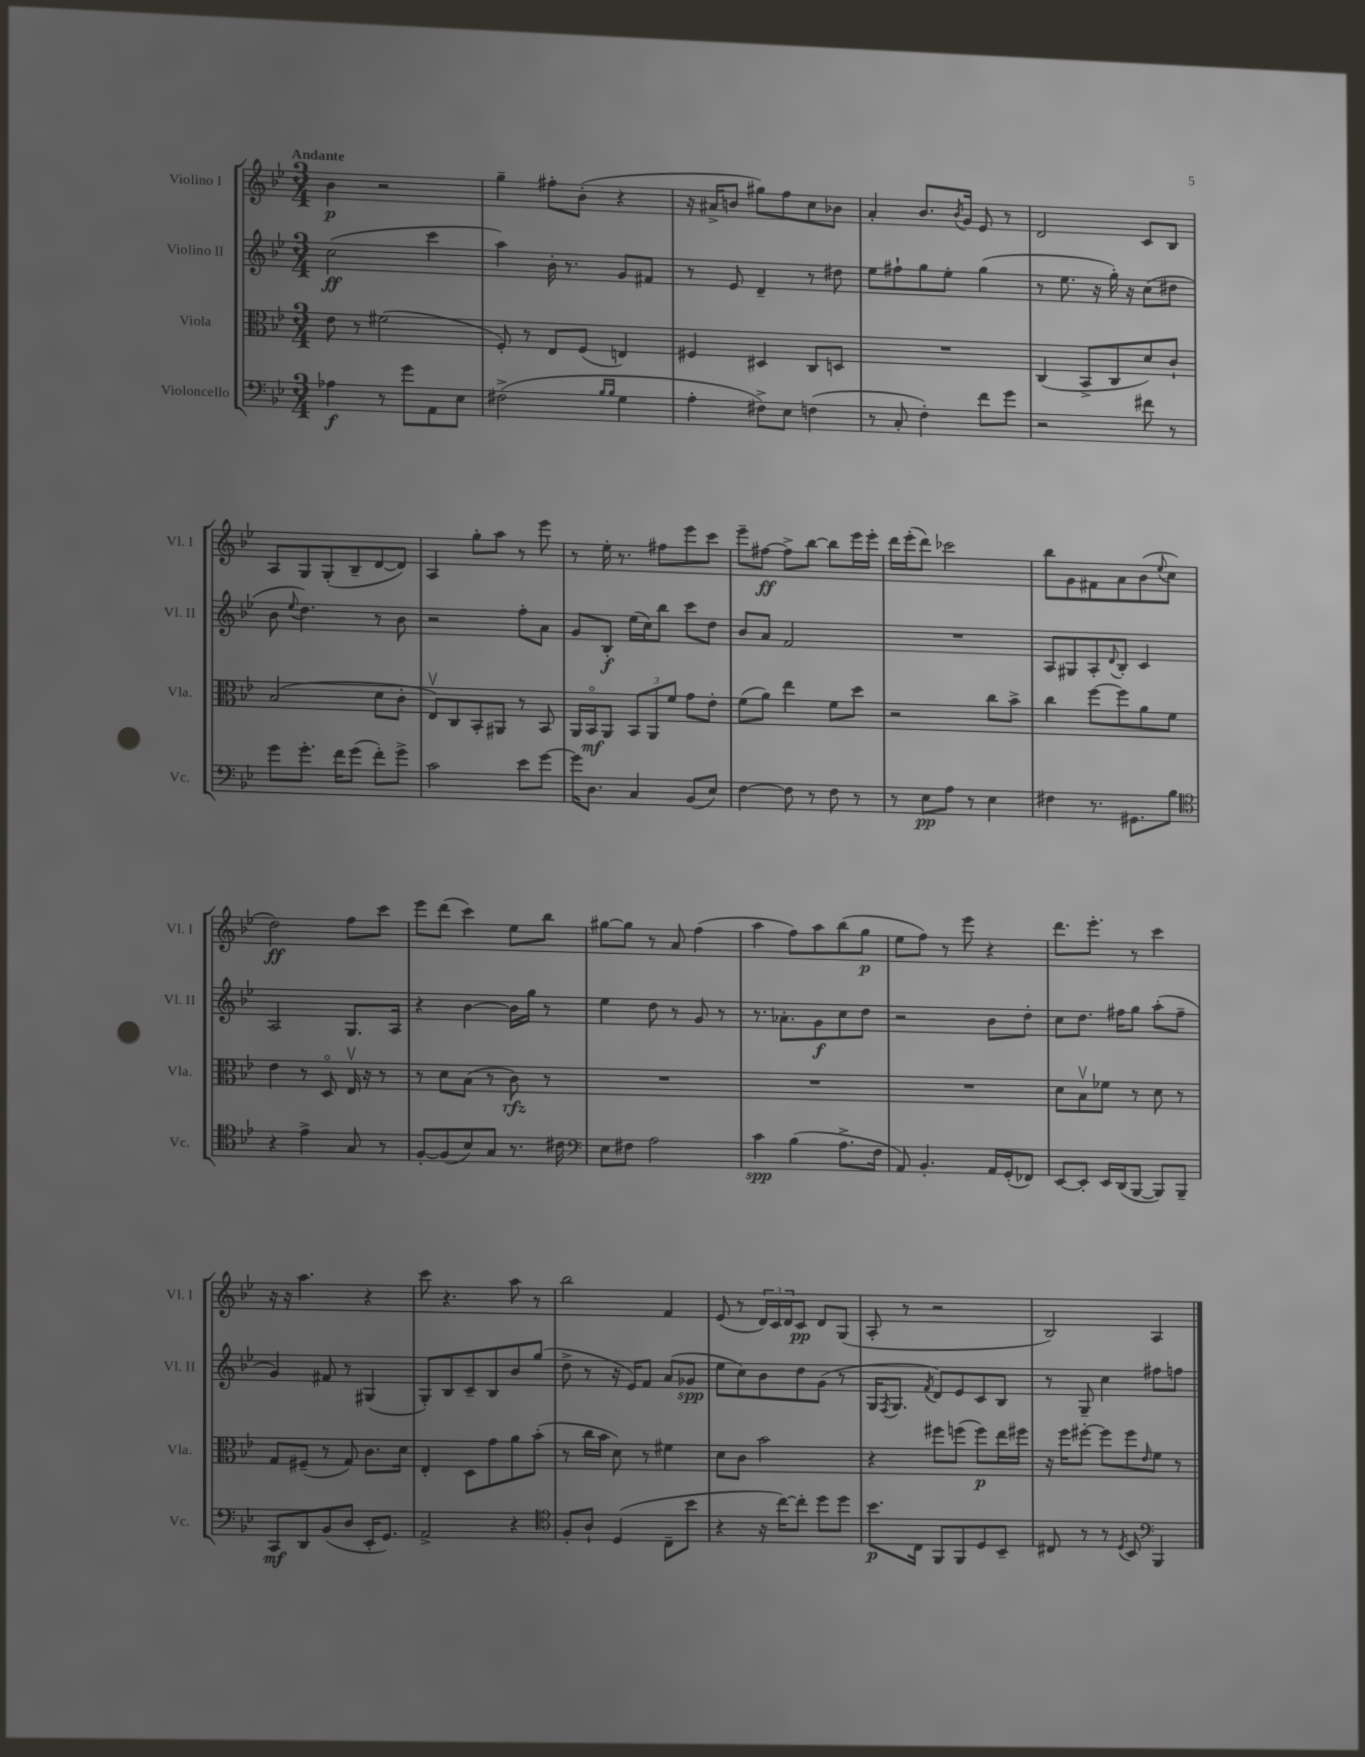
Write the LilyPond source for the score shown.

<<
\new StaffGroup <<
\new Staff = "s0" \with { instrumentName = "Violino I" shortInstrumentName = "Vl. I" } {
    \clef treble \key bes \major \numericTimeSignature \time 3/4 \tempo "Andante"
    bes'4\p r2 |
    g''4-- fis''8-. bes'8-.( r4 |
    r16 ais'16-> b'8 gis''8) f''8 c''8 bes'8 |
    a'4-. bes'8. \acciaccatura { bes'8 } g'16 ees'8 r8 |
    d'2 c'8 bes8 |
    a8 g8 g8-.( bes8-- d'8~ d'8) |
    a4 g''8-. a''8 r8 ees'''8 |
    r8 ees''16-. r8. fis''8 ees'''8 c'''8 |
    ees'''8-- fis''8~\ff fis''8-> bes''8~ bes''8 ees'''16 ees'''16-. |
    d'''16 ees'''16-.( d'''8) ces'''2 |
    bes''8 g'8 fis'8 a'8 bes'8( \appoggiatura { ees''8 } c''8 |
    d''2\ff) f''8 c'''8 |
    ees'''8 d'''8( c'''4) ees''8 bes''8 |
    gis''8~ gis''8 r8 a'8 f''4( |
    a''4 f''8) a''8 bes''8( g''8\p |
    ees''8 f''8) r8 ees'''8 r4 |
    d'''8. ees'''8.-. r8 c'''4 |
    r16 r16 a''4. r4 |
    c'''8 r4. a''8 r8 |
    bes''2 f'4 |
    ees'8( r8 \tuplet 3/2 { d'16) c'16 d'16 } c'8\pp d'8 g8( |
    a8-. r8 r2 |
    bes2) a4 \bar "|." |
}
\new Staff = "s1" \with { instrumentName = "Violino II" shortInstrumentName = "Vl. II" } {
    \clef treble \key bes \major \numericTimeSignature \time 3/4
    c''2\ff( c'''4 |
    a''4) bes'16-. r8. g'8 fis'8 |
    r8 ees'8 d'4-- r8 dis''8 |
    ees''8 fis''8-! g''8 ees''8-. g''4( |
    r8 ees''8. r16 g''16-.) r16 c''8( dis''8 |
    bes'8 \appoggiatura { ees''8 } d''4.) r8 bes'8 |
    r2 f''8-. a'8 |
    g'8 bes8-.\f ees''16( c''16) bes''8 c'''8 d''8 |
    bes'8 a'8 f'2 |
    R2. |
    a8 gis8 a8-. \appoggiatura { d'8 } bes8-. c'4 |
    a2 g8. a16 |
    r4 bes'4~ bes'16 g''16 r8 |
    ees''4 d''8 r8 g'8 r8 |
    r8. aes'8.-. g'8\f c''8 d''8 |
    r2 bes'8 d''8-. |
    c''8 d''8. fis''16 g''8 a''8-.( fis''8-- |
    g'4) fis'8 r8 gis4( |
    g8-.) bes8 c'8-- bes8 bes'8 g''8( |
    d''8-> r8 r16 ees'16) f'8 a'8( ges'8\spp |
    ees''8 c''8) bes'8 d''8 g'8( r8 |
    g16 \acciaccatura { f8 } g8. \acciaccatura { f'8 } d'8) ees'8 c'8 bes8 |
    r8 g8-- c''4 fis''8 f''8 \bar "|." |
}
\new Staff = "s2" \with { instrumentName = "Viola" shortInstrumentName = "Vla." } {
    \clef alto \key bes \major \numericTimeSignature \time 3/4
    ees'8 r8 fis'2( |
    f8-.) r8 ees8 f8( e4) |
    fis4 dis4 c8 d8 |
    R2. |
    c4( bes,8-> c8 d'8) c'8-! |
    bes2( d'8 c'8-. |
    ees8\upbow) c8 bes,8-. ais,8 r8 bes,8 |
    a,16 bes,16\flageolet\mf a,8 \tuplet 3/2 { bes,8 a,8 f'8 } g'8 ees'8-. |
    f'8( a'8) ees''4 f'8 d''8 |
    r2 c''8 bes'8-> |
    c''4 f''8~ f''8 a'8 f'8 |
    ees'4 r8 d8\flageolet ees16\upbow r16 r8 |
    r8 d'8 bes8( r8 c'8\rfz) r8 |
    R2. |
    R2. |
    R2. |
    d'8 bes8\upbow fes'8 r8 d'8 r8 |
    g8 fis8--( r8 g8) c'8. d'16 |
    ees4-. d8 g'8 a'8 bes'8-.( |
    r8 c''16 bes'16 d'8) r8 fis'4 |
    d'8 c'8 bes'2 |
    r4 fis''8 f''8( f''8\p) ees''16 fis''16 |
    r16 f''16 fis''8~-. fis''8 fis''8 \grace { ees'16 } f'8 r8 \bar "|." |
}
\new Staff = "s3" \with { instrumentName = "Violoncello" shortInstrumentName = "Vc." } {
    \clef bass \key bes \major \numericTimeSignature \time 3/4
    aes4\f r8 g'8 a,8 ees8 |
    fis2->( \grace { bes16 bes16 } g4 |
    a4-. fis8->) ees8 f4( |
    r8 c8-. f4-.) f'8 g'8 |
    r2 fis'8 r8 |
    g'8 g'8.-. f'16 g'8( f'8-.) g'8-> |
    c'2 ees'8 g'8~ |
    g'16 d8. c4 bes,8( ees8) |
    f4~ f8 r8 f8 r8 |
    r8 ees8\pp a8 r8 ees4 |
    fis4 r8. gis,8. bes8 |
    \clef tenor r4 ees'4-> g8 r8 |
    f8~-. f8( bes8) g8 r8. cis'16 |
    \clef bass ees8 fis8 a2 |
    c'4\spp bes4( a8.-> f16 |
    a,8) bes,4.-. a,16 g,16-.( fes,8) |
    ees,8~ ees,8-. ees,16 d,16( bes,,8~ bes,,8) bes,,8-- |
    c,8\mf d,8 bes,8( d8 ees,16-. g,8.) |
    a,2-> r4 |
    \clef tenor f8-. a8-! d4( c8-- bes'8 |
    r4 r16 c''16~) c''8-. d''8 d''8 |
    bes'8.\p c16 f,8 f,8 d8 bes,8-- |
    cis8 r8 r8 \acciaccatura { d8 } bes,8 \clef bass bes,,4 \bar "|." |
}
>>
>>
\layout { \context { \Score \remove "Bar_number_engraver" } }
